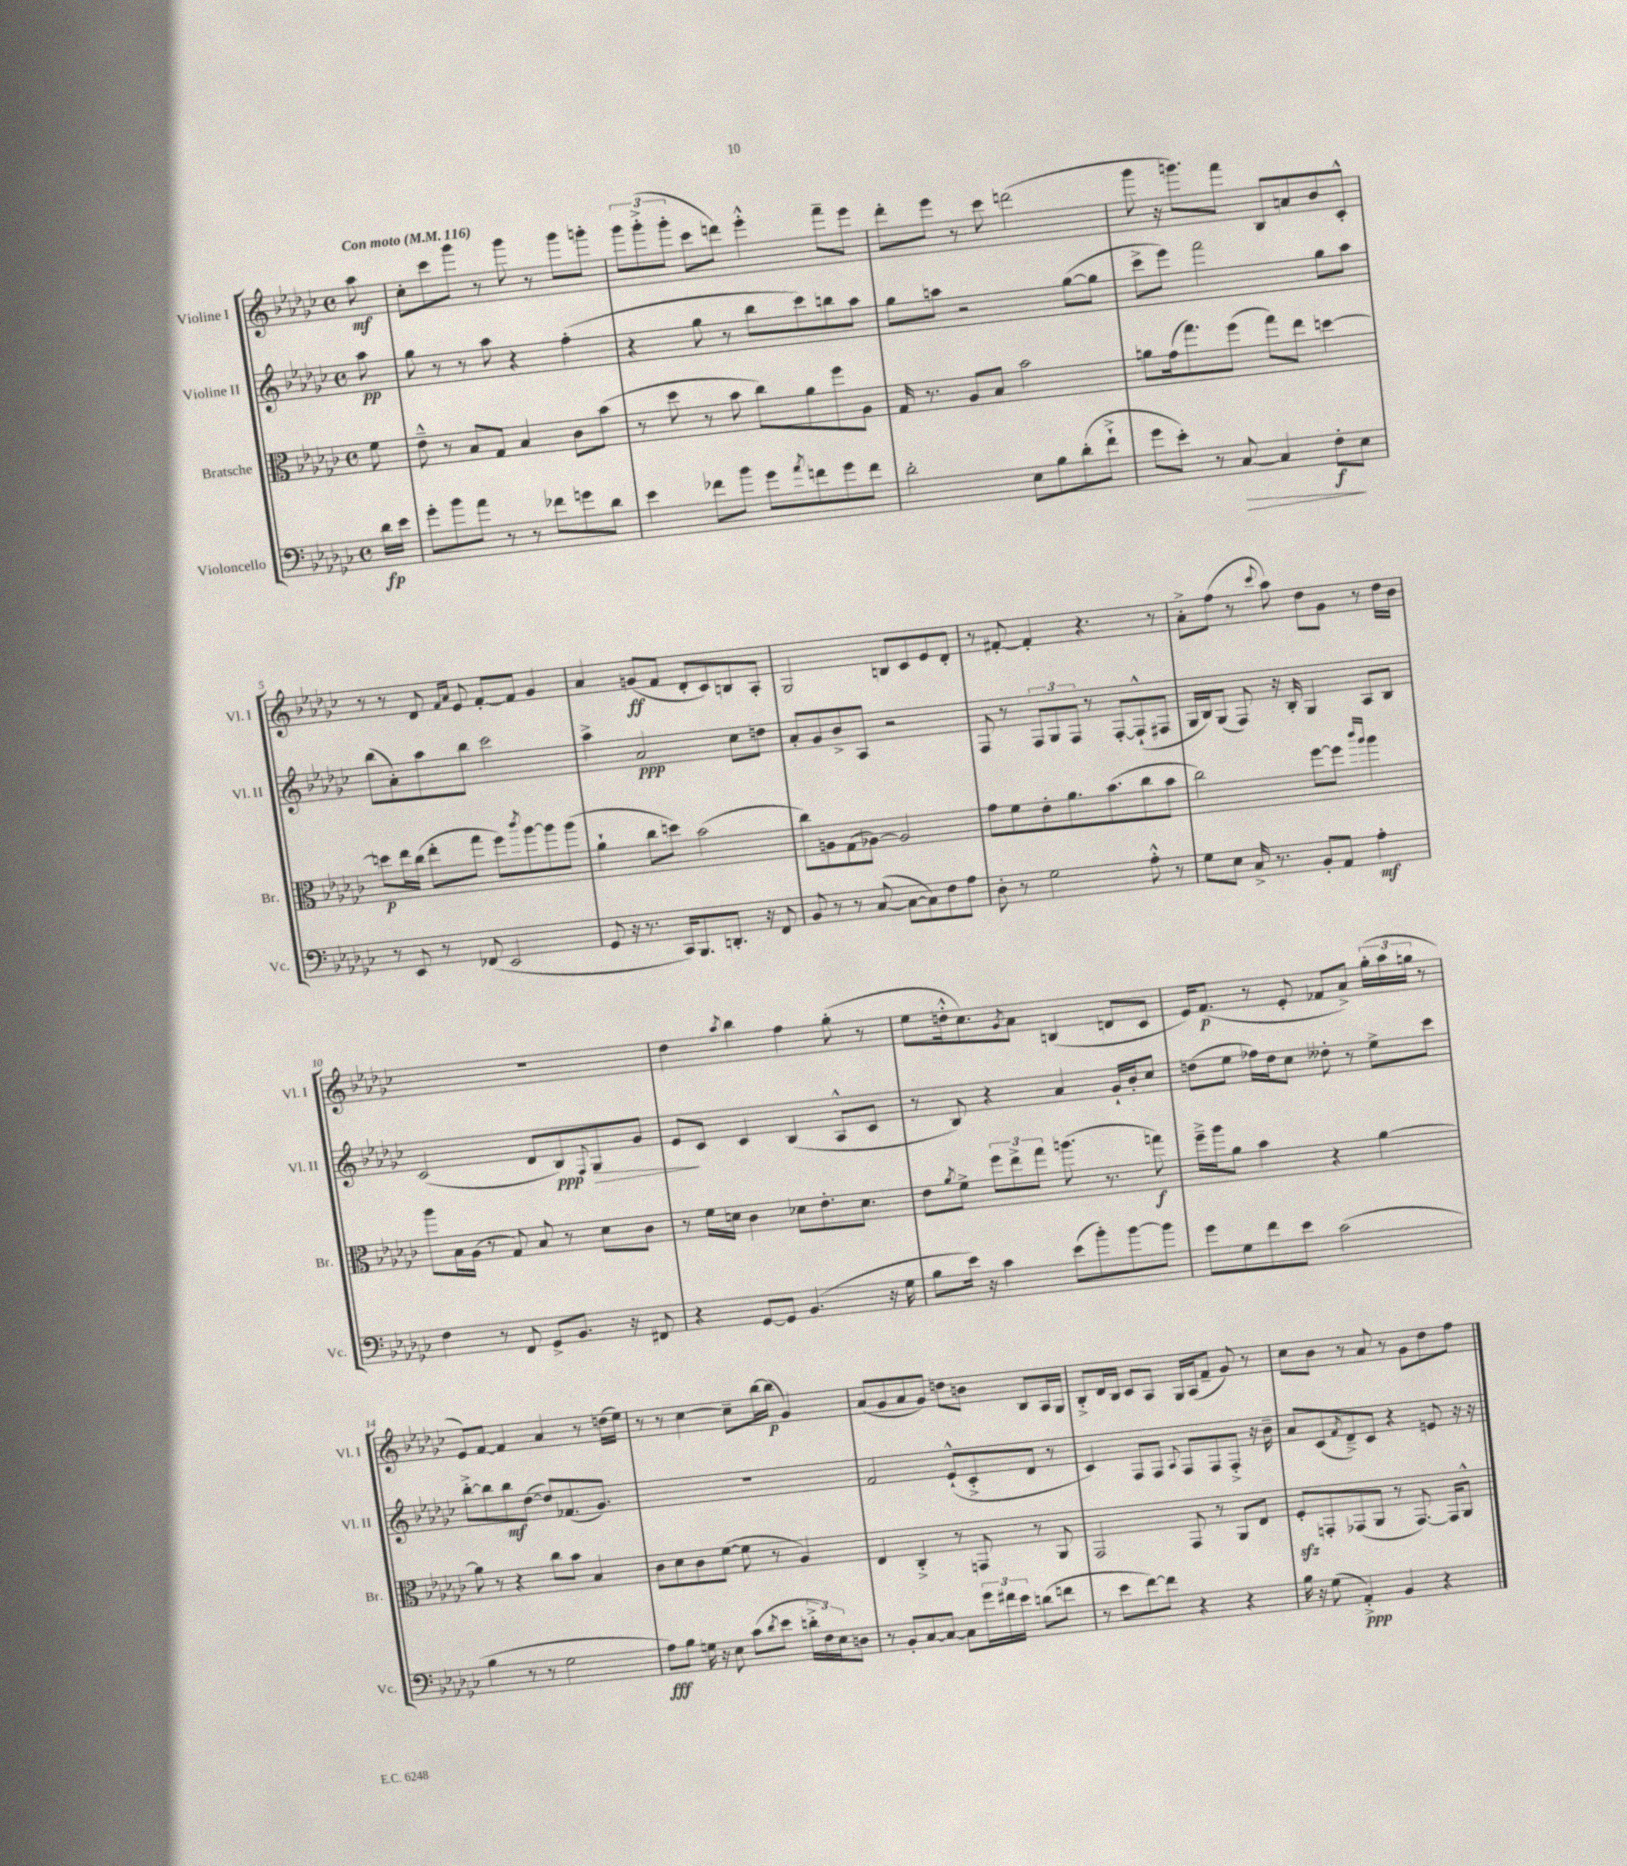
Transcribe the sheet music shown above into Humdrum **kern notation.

**kern	**kern	**kern	**kern
*staff4	*staff3	*staff2	*staff1
*clefF4	*clefC3	*clefG2	*clefG2
*k[b-e-a-d-g-c-]	*k[b-e-a-d-g-c-]	*k[b-e-a-d-g-c-]	*k[b-e-a-d-g-c-]
*M4/4	*M4/4	*M4/4	*M4/4
*met(c)	*met(c)	*met(c)	*met(c)
*MM116	*MM116	*MM116	*MM116
16d-	8f	8aa-	8aa-
16e-	.	.	.
=	=	=	=
8g-'	8e-~^^	8gg-	8cc-'
8b-	8r	8r	8ccc-
8a-	8B-	8r	8ggg-
8r	8G-	8aa-	8r
8r	4B-	4r	8ggg-
8f-	.	.	8r
8g	8c-	(4ff'	8ggg-
8d-	(8b-	.	8ggg'
=	=	=	=
4e-	8r	4r	12ggg-
.	.	.	(12ggg-'^
.	8dd-	.	.
.	.	.	12ggg-'
8f-	8r	8gg-	8ccc-
8b-	8b-	8r	8ddd)
8g-	8cc-)	8bb-	4eee-'^^
8qa-	.	.	.
8f	8a-	8ccc-)	.
8g-	8ff	8bb	8fff~
8f	8A-	8aa-	8eee-
=	=	=	=
2d-'	16G-	8gg-	8ddd-'
.	8.r	.	.
.	.	8aa	8eee-
.	8A-	2r	8r
.	8B-	.	8ccc-
8E-	2b-	.	(2ddd
8B-	.	.	.
(8d-'	.	([8gg-	.
8f`^	.	8gg-]	.
=	=	=	=
8g-	8a	8ccc-^	8ggg-
8e-')	(16g-	8eee-)	16r
.	8.gg-)	.	8.ggg)
8r	.	2fff	.
[8C-	(8ff	.	8fff
4C-]	8gg-)	.	8B-
.	8ee-	.	8a
8F'	[4dd	8gg-	8b-
8E-	.	8aa-	8c-'^^
=	=	=	=
8r	8dd]	(8bb-	8r
8EE-	16ee-	8a-')	8r
.	(16cc-	.	.
8r	8ee-'	8aa-	8d-
.	.	.	16qqf
.	.	.	16qqa-
(8FF-	8gg-	8bb-	8e-
2EE-	8ff)	2ccc-	[8f'
.	8qccc-	.	.
.	[8aa-	.	8f]
.	8aa-]	.	4g-
.	(8aa-	.	.
=	=	=	=
8GG-	4a-`	4aa-^	4a-
16r	.	.	.
8.r	.	.	.
.	8cc-	2a-	(8g
16CC-)	8dd)	.	8f
8.BBB-	.	.	.
.	(2b-	.	8d-'
8.DD'	.	.	8c-)
.	.	8cc-	8B
16r	.	.	.
8FF	.	8dd	8A-'
=	=	=	=
8BB-	8cc-)	8a-'	2G-
8r	8A	8g-	.
8r	(8G-	8b-^	.
([8C-	[8A-)	8A-	.
8C-_	2A-]	2r	8B
8C-])	.	.	8c-
8F	.	.	8e-
8A-	.	.	8d-'
=	=	=	=
8D-'	8g-	8F	8r
8r	8f	8r	[8f#'
2G-	8e-'	12F	4f#']
.	.	12G-	.
.	8.a-	.	.
.	.	12F	.
.	.	8r	4.r
.	(8.b-	.	.
.	.	[8F'	.
8A-'^^	8cc-	(8F`^^]	.
8r	8b-	8F#	8r
=	=	=	=
8G-	2cc-)	16G-	8a-'^
.	.	16B-)	.
8E-	.	(8G-	(8ff
16C-^	.	8F)	8r
8.r	.	.	.
.	.	.	8qqccc-
.	.	16r	8aa-)
.	.	16B-'	.
8BB-'	[8ff	4G-	8dd-
8AA-	8ff]	.	8g-
.	16qqccc-	.	.
.	16qqaa-	.	.
4A-'	4aa-	8A-	8r
.	.	8B-	16dd-
.	.	.	16b-
=	=	=	=
4F	8aa-	(2c-	1r
.	16B-	.	.
.	(16A-	.	.
8r	8r	.	.
8FF	8G-)	.	.
8GG-^	8B-	8d-	.
8.BB-	8r	8B-)	.
.	.	8qqF	.
.	8d-	8G-	.
16r	.	.	.
8FF#	8c-	8g-	.
=	=	=	=
4r	8r	8e-	4dd-
.	16f	8c-	.
.	16d	.	.
.	.	.	8qaa-
[8GG-	4c-	4c-	4bb-
8GG-]	.	.	.
(4.BB-	8d-	(4B-	4ff
.	8.e-'	.	.
.	.	8A-^^	(8gg-'
.	8.d-	.	.
16r	.	8c-	8r
16G-	.	.	.
=	=	=	=
8B-	8e-	8r	8ee-
.	8qa-	.	.
16e-)	8f^	8B-)	16dd'^^
16r	.	.	8.cc-)
4c-	12ff	4r	.
.	12ee-^	.	.
.	.	.	8qg-
.	.	.	8a-
.	12gg-	.	.
(8e-	(8.aa	4a-	(4B
8b-')	.	.	.
.	8.r	.	.
[8b-	.	16g-`	8d
.	.	16b-'	.
8b-]	8gg)	8cc-	8c-
=	=	=	=
8g-	16ff~^	(8dd	16e-)
.	16aa-	.	(8.f
8G-	8a-	8ee-	.
8f	4b-	16ff-)	8r
.	.	16dd	.
8e-	.	8cc-	8e-'
(2c-	4r	8dd--'	8f-
.	.	8r	8a-^)
.	[4a-	8ee-^	(24gg-'
.	.	.	24aa-
.	.	.	24gg
.	.	8ccc-	8r
=	=	=	=
4B-	8a-]	[8bb-'^	8e-)
.	8r	8bb-]	[8f
8r	4r	8bb-	4f]
8r	.	([8dd-	.
2G-	8cc-	8dd-])	4a-
.	8b-	(8.f-	.
.	4B-	.	8r
.	.	8.g-)	.
.	.	.	(16dd
.	.	.	16ee-)
=	=	=	=
8A-)	8c-	1r	8r
8B-	8d-	.	8r
16G	8c-	.	[4cc-
16r	.	.	.
8E-	([8f	.	.
(8c-	8f]	.	8cc-~]
8qd-	.	.	.
8e-	8r	.	[16bb-
.	.	.	(16bb-]
24d'^	4A-)	.	4g-)
24F)	.	.	.
24E-	.	.	.
8D	.	.	.
=	=	=	=
8r	4E-	2f	(8a-
8BB-'	.	.	8g-
[8C-	4C-'^	.	8a-
8C-_	.	.	8g-)
8C-]	8r	(8e-`^^	8dd
24g-	8GG	8c-'^	8b
24f#	.	.	.
24e-	.	.	.
(8d	8r	8d-	8B-
8f	8AA-	8r	16A-
.	.	.	16G-
=	=	=	=
8r	2GG-	4c-)	8B-'^
8e-	.	.	16d-
.	.	.	16B-
[8f)	.	8F	8c-
8f]	.	8F	8A-
.	.	8qqA-	.
4r	8GG-	8F	16G-
.	.	.	(16A-
.	8r	8F	8f~
4r	8AA-	8F'^	8g-)
.	8E-	16r	8r
.	.	16b-~	.
=	=	=	=
16B-	8F'	8a-	8cc-
16r	.	.	.
(8G-	8GG'	(8c-	8b-
.	.	8qf	.
4AA-'^)	(8GG-	8d-~^)	8r
.	8AA-	8c-	8a-
4BB-	8r	4r	8r
.	[8.GG-)	.	8g-
4r	.	8e	8dd-
.	16GG-]	.	.
.	8AA-^^	16r	8ff
.	.	16r	.
==	==	==	==
*-	*-	*-	*-
